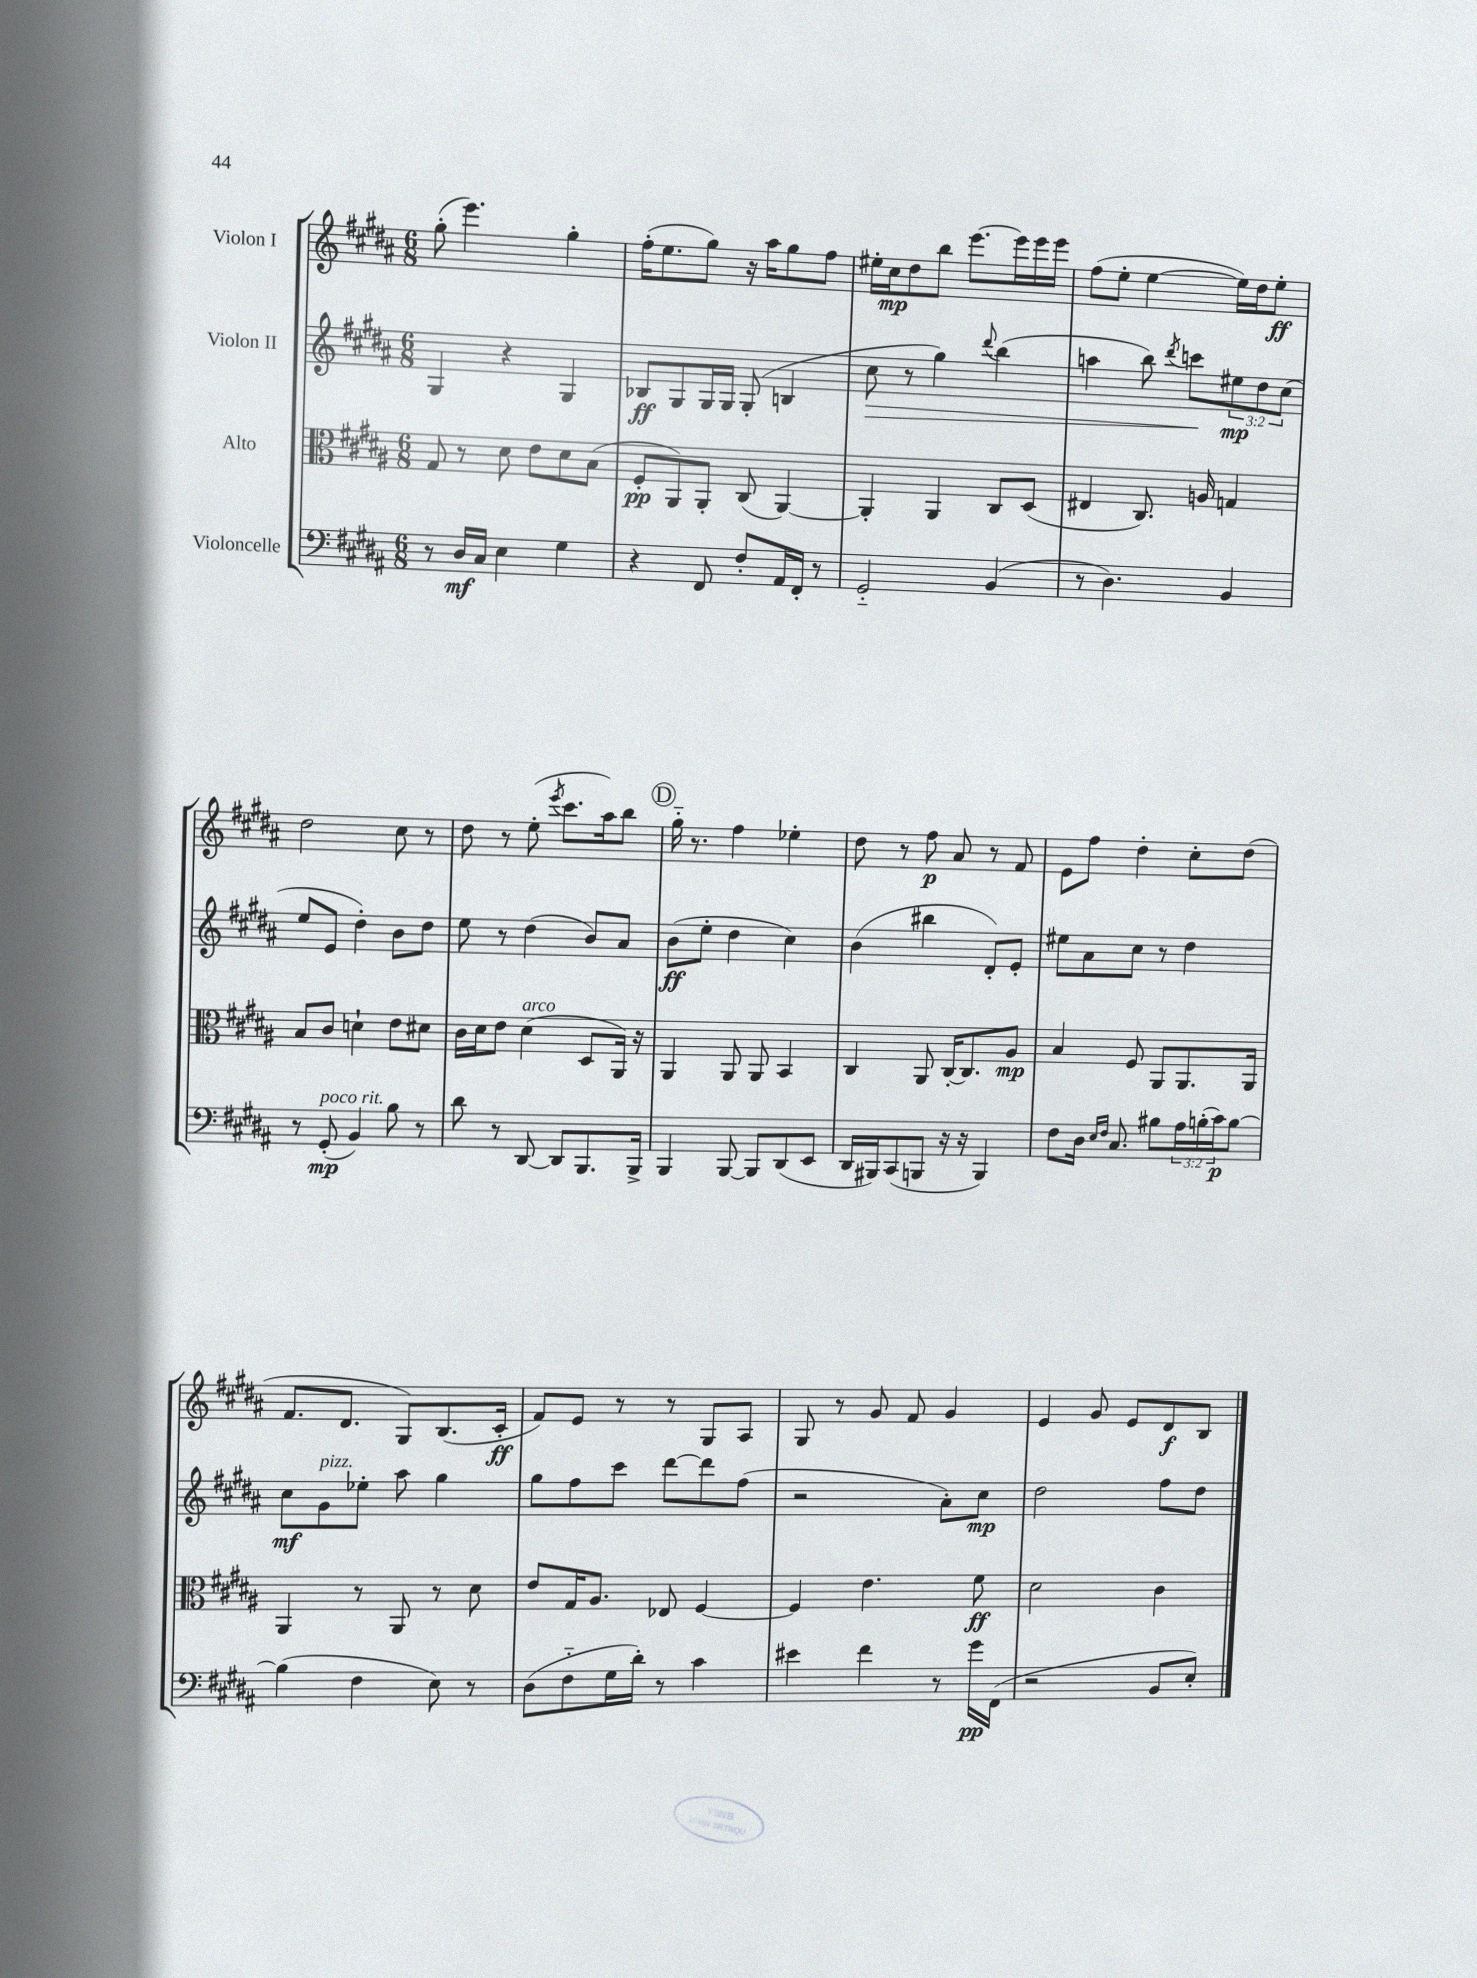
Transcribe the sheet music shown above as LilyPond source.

<<
\new StaffGroup <<
\new Staff = "s0" \with { instrumentName = "Violon I" } {
    \clef treble \key b \major \numericTimeSignature \time 6/8
    gis''8-.( e'''4.) gis''4-. |
    fis''16-.( e''8. gis''8) r16 ais''16 gis''8 fis''8 |
    eis''16-. cis''16\mp dis''8 b''8 e'''8.~ e'''16 e'''16 e'''16 |
    fis''8( e''8-. e''4~ e''16) dis''16 e''8-.\ff |
    dis''2 cis''8 r8 |
    dis''8 r8 e''8-.( \acciaccatura { e'''8 } cis'''8. ais''16) b''8 |
    \mark \markup { \circle "D" } gis''16-_ r8. fis''4 ees''4-. |
    dis''8 r8 fis''8\p ais'8 r8 fis'8 |
    e'8 fis''8 dis''4-. cis''8-. dis''8( |
    fis'8. dis'8. gis8) b8.( cis'16-.\ff |
    fis'8) e'8 r8 r8 gis8 ais8 |
    gis8 r8 gis'8 fis'8 gis'4 |
    e'4 gis'8 e'8 dis'8\f b8 \bar "|." |
}
\new Staff = "s1" \with { instrumentName = "Violon II" } {
    \clef treble \key b \major \numericTimeSignature \time 6/8 \override Staff.TupletNumber.text = #tuplet-number::calc-fraction-text
    gis4 r4 gis4 |
    bes8\ff gis8 gis16 gis16 gis8-.( b4 |
    cis''8\> r8 gis''4) \appoggiatura { dis'''8 } b''4( |
    a''4 b''8) \acciaccatura { dis'''8 } c'''8\! \tuplet 3/2 { eis''8\mp dis''8 cis''8( } |
    e''8 e'8 dis''4-.) b'8 dis''8 |
    e''8 r8 dis''4( b'8) ais'8 |
    \mark \markup { \circle "D" } b'8\ff( e''8-. dis''4 cis''4) |
    b'4( bis''4 dis'8-.) e'8-. |
    eis''8 ais'8 cis''8 r8 dis''4 |
    cis''8\mf gis'8^\markup { \italic "pizz." } ees''8-. ais''8 gis''4 |
    gis''8 fis''8 cis'''8 dis'''8~ dis'''8 fis''8( |
    r2 ais'8-.) cis''8\mp |
    dis''2 fis''8 dis''8 \bar "|." |
}
\new Staff = "s2" \with { instrumentName = "Alto" } {
    \clef alto \key b \major \numericTimeSignature \time 6/8
    gis8 r8 dis'8 e'8 dis'8 b8( |
    fis8-.\pp ais,8) ais,8-. cis8( ais,4~) |
    ais,4-. ais,4 cis8 dis8( |
    eis4 cis8.) a16 g4 |
    b8 cis'8 d'4-! e'8 dis'8 |
    cis'16 dis'16 e'8 dis'4^\markup { \italic "arco" }( dis8 ais,16) r16 |
    \mark \markup { \circle "D" } ais,4 ais,8 ais,8 b,4 |
    cis4 ais,8 cis16~-. cis8. ais8\mp |
    b4 fis8 ais,8 ais,8. ais,16 |
    ais,4 r8 ais,8 r8 dis'8 |
    e'8 gis16 ais8. ees8 fis4~ |
    fis4 e'4. fis'8\ff |
    dis'2 cis'4 \bar "|." |
}
\new Staff = "s3" \with { instrumentName = "Violoncelle" } {
    \clef bass \key b \major \numericTimeSignature \time 6/8 \override Staff.TupletNumber.text = #tuplet-number::calc-fraction-text
    r8 dis16\mf cis16 e4 gis4 |
    r4 fis,8 fis8-. ais,16 fis,16-. r8 |
    gis,2-_ b,4( |
    r8 dis4.) b,4 |
    r8 gis,8-.\mp^\markup { \italic "poco rit." }( b,4) b8 r8 |
    dis'8 r8 dis,8~ dis,8 b,,8. b,,16-> |
    \mark \markup { \circle "D" } b,,4 b,,8~ b,,8 dis,8( e,8 |
    dis,16 bis,,16) cis,8( b,,8 r16 r16 b,,4) |
    fis8 dis16 \grace { e16 fis16 } cis8. bis8 \tuplet 3/2 { ais16 b16-.( cis'16\p) } b8~ |
    b4( fis4 e8) r8 |
    dis8( fis8-_ gis16 dis'16-.) r8 cis'4 |
    eis'4 fis'4 r8 gis'16\pp fis,16( |
    r2 b,8 e8-.) \bar "|." |
}
>>
>>
\layout { \context { \Score \remove "Bar_number_engraver" } }
